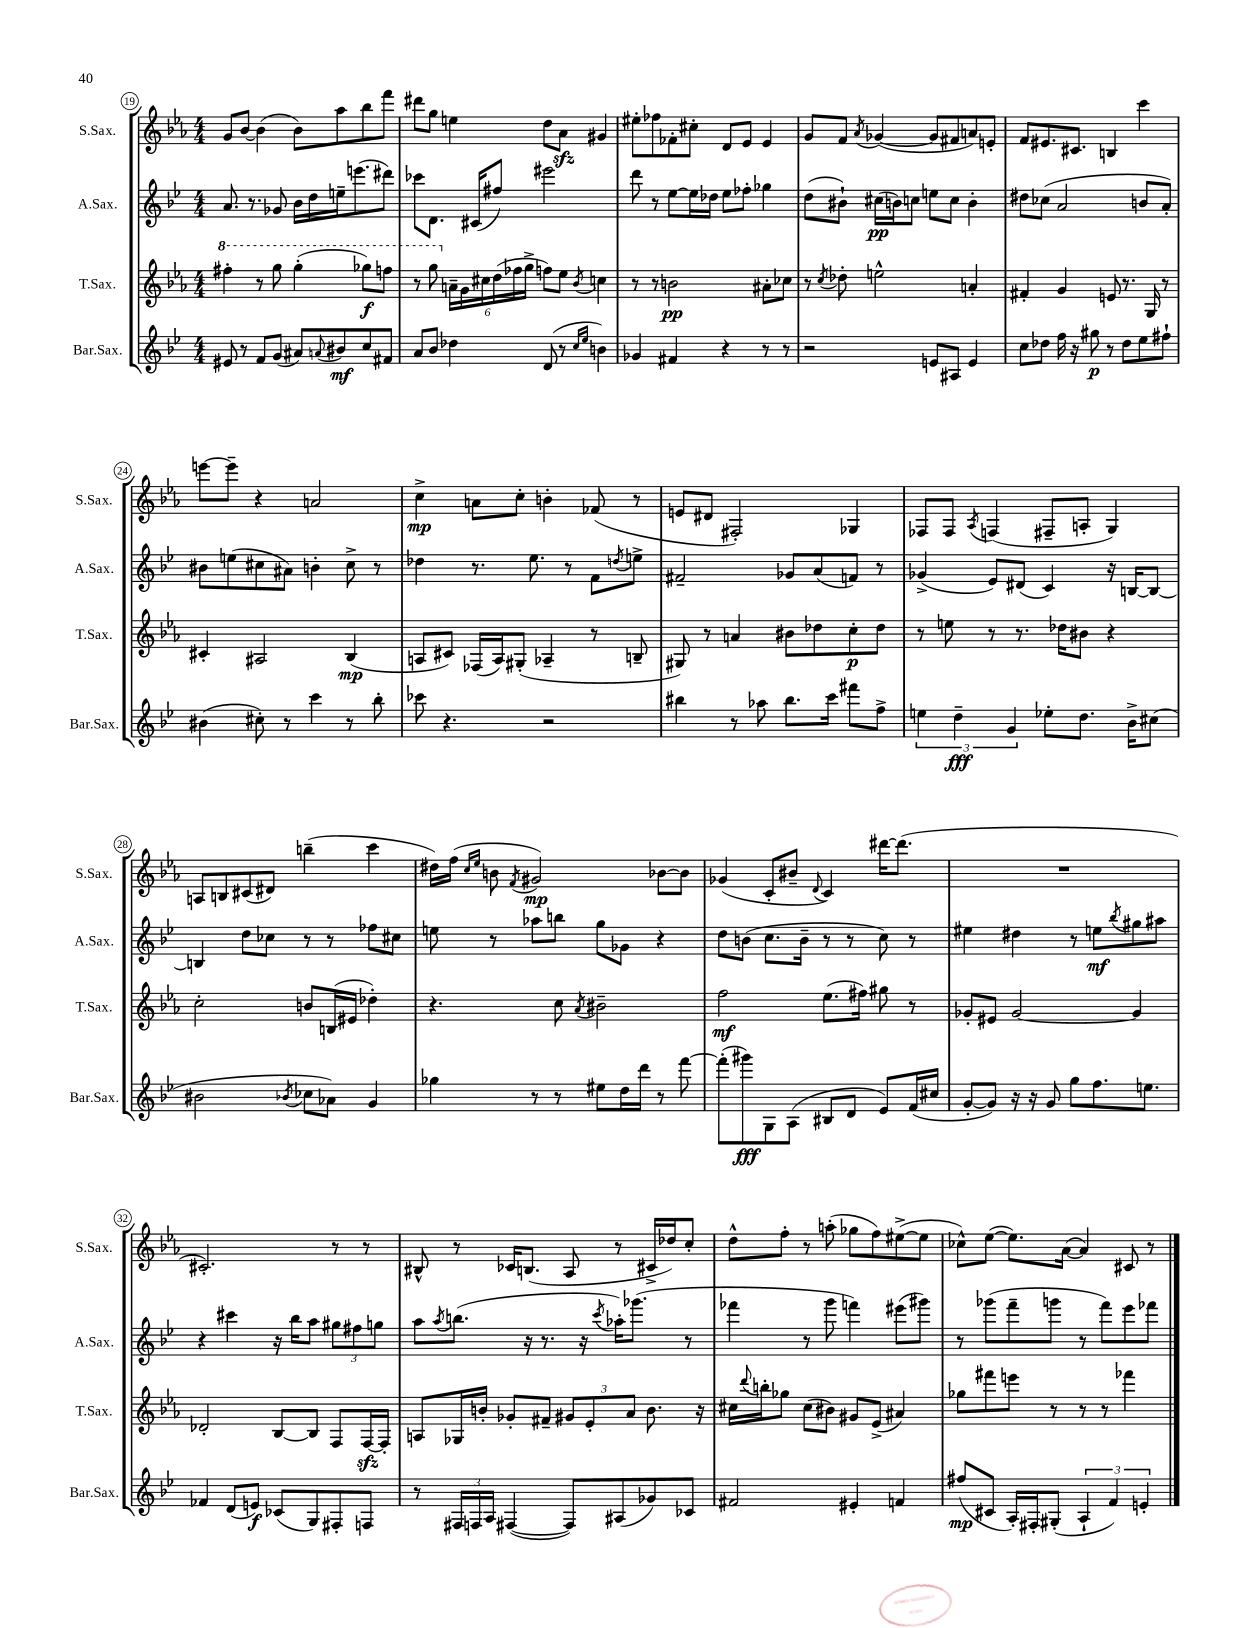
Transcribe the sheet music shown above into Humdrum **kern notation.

**kern	**dynam	**kern	**dynam	**kern	**dynam	**kern	**dynam
*part4	*part4	*part3	*part3	*part2	*part2	*part1	*part1
*staff4	*staff4	*staff3	*staff3	*staff2	*staff2	*staff1	*staff1
*I"Bar.Sax.	*	*I"T.Sax.	*	*I"A.Sax.	*	*I"S.Sax.	*
*I'Bar.Sax.	*	*I'T.Sax.	*	*I'A.Sax.	*	*I'S.Sax.	*
*clefG2	*	*clefG2	*	*clefG2	*	*clefG2	*
*k[b-e-]	*	*k[b-e-a-]	*	*k[b-e-]	*	*k[b-e-a-]	*
*M4/4	*	*M4/4	*	*M4/4	*	*M4/4	*
*	*	*8va	*	*	*	*	*
=19	=19	=19	=19	=19	=19	=19	=19
8e#X/	.	4fff#X'\	.	8.a/	.	8g/L	.
8r	.	.	.	.	.	[8b-/J	.
.	.	.	.	8.r	.	.	.
8f/L	.	8r	.	.	.	(4b-\]	.
(8g/J	.	8ggg\	.	8g-X/	.	.	.
8a#X/L)	.	(4ggg'\	.	16b-\LL	.	8b-\L)	.
.	.	.	.	16dd\	.	.	.
8qqan/	.	.	.	.	.	.	.
8b#X/	mf	.	.	16een~\J	.	8aa-\	.
.	.	.	.	(8.eeen\	.	.	.
8cc/	.	8ggg-X\L)	f	.	.	8bb-\	.
8f#X/J	.	8fffn\J	.	8ddd#X\J)	.	8fff\J	.
=20	=20	=20	=20	=20	=20	=20	=20
8a/L	.	8r	.	8ccc-X\L	.	8ddd#X\L	.
8b-/J	.	8ggg\	.	8.d\J	.	8gg\J	.
*	*	*X8va	*	*	*	*	*
4dd-X\	.	24an~\LL	.	.	.	4een\	.
.	.	24g\	.	.	.	.	.
.	.	.	.	(16c#X/KL	.	.	.
.	.	24cc#X\	.	.	.	.	.
.	.	(24dd\	.	8ff#X/J)	.	.	.
.	.	24ff-X\	.	.	.	.	.
.	.	24gg^\JJ	.	.	.	.	.
(8d/	.	8ffn\L)	.	2eee#X\	.	8dd\L	.
8r	.	8ee-\J	.	.	.	8a-zz\J	.
16qqcc/LL	.	.	.	.	.	.	.
16qqee-/JJ	.	8qb-/	.	.	.	.	.
4bn\)	.	4ccn\	.	.	.	4g#X/	.
=21	=21	=21	=21	=21	=21	=21	=21
4g-X/	.	8r	.	8ddd\	.	8ee#X'\L	.
.	.	8r	.	8r	.	8ff-X\	.
4f#X/	.	2bn\	pp	[8ee-\L	.	8f-X'\	.
.	.	.	.	16ee-\L]	.	8cc#X'\J	.
.	.	.	.	16dd-X\JJ	.	.	.
4r	.	.	.	8ee-\L	.	8d/L	.
.	.	.	.	8ff-X'\J	.	8e-/J	.
8r	.	8a#X'\L	.	4gg-X\	.	4e-/	.
8r	.	8cc-X\J	.	.	.	.	.
=22	=22	=22	=22	=22	=22	=22	=22
2r	.	8r	.	(8dd\L	.	8g/L	.
.	.	8qcc/	.	.	.	.	.
.	.	8dd-X'\	.	8b#X`\J)	.	8f/J	.
.	.	.	.	.	.	8qa-/	.
.	.	2een^^\	.	(16cc#X\LL	pp	([4g-X/	.
.	.	.	.	16bn\J)	.	.	.
.	.	.	.	8ccn\J	.	.	.
8en/L	.	.	.	8een\L	.	8g-/L]	.
8A#X/J	.	.	.	8cc\J	.	8f#X/	.
4e/	.	4an'/	.	4b'\	.	8an/)	.
.	.	.	.	.	.	8en'/J	.
=23	=23	=23	=23	=23	=23	=23	=23
8cc\L	.	4f#X'/	.	8dd#X\L	.	8f/L	.
8dd-X\J	.	.	.	(8cc-X\J	.	8.e#X/	.
16ff\	.	4g/	.	2a/	.	.	.
16r	.	.	.	.	.	8.c#X/J	.
8gg#X\	p	.	.	.	.	.	.
8r	.	8en/	.	.	.	4Bn/	.
8dd-\L	.	8.r	.	.	.	.	.
8ee-\	.	.	.	8bn/L	.	4ccc\	.
.	.	16G/	.	.	.	.	.
8ff#X`\J	.	8r	.	8a'/J)	.	.	.
!!LO:LB:g=z
=24	=24	=24	=24	=24	=24	=24	=24
(4b#X\	.	4c#X'/	.	8b#X\L	.	[8eeen\L	.
.	.	.	.	(8een\	.	8eee~\J]	.
8cc#X'\)	.	2A#X/	.	8cc#X\	.	4r	.
8r	.	.	.	8a#X\J)	.	.	.
4ccc\	.	.	.	4bn'\	.	2an/	.
8r	.	(4B-/	mp	8cc#^\	.	.	.
8bb-'\	.	.	.	8r	.	.	.
=25	=25	=25	=25	=25	=25	=25	=25
8ccc-X\	.	8An/L	.	4dd-X\	.	4cc^\	mp
4.r	.	8c#X/J)	.	.	.	.	.
.	.	(16F-X/LL	.	8.r	.	8an\L	.
.	.	16A/J)	.	.	.	.	.
.	.	(8G#X'/J	.	.	.	8cc'\J	.
.	.	.	.	8.ee-\	.	.	.
2r	.	4A-X~/	.	.	.	4bn'\	.
.	.	.	.	8r	.	.	.
.	.	8r	.	8f\L	.	(8f-X/	.
.	.	.	.	8qddn/	.	.	.
.	.	8Bn~/	.	8een^\J	.	8r	.
=26	=26	=26	=26	=26	=26	=26	=26
4bb#X\	.	8G#X/)	.	2f#X~/	.	8en/L	.
.	.	8r	.	.	.	8d#X/J	.
8r	.	4an/	.	.	.	2F#X'/)	.
8aa-X\	.	.	.	.	.	.	.
8.bb#\L	.	8b#X\L	.	8g-X/L	.	.	.
.	.	8dd-X\	.	(8a/	.	.	.
16ccc\Jk	.	.	.	.	.	.	.
8fff#X\L	.	8cc'\	p	8fn/J)	.	4G-X/	.
8ff^\J	.	8dd-\J	.	8r	.	.	.
=27	=27	=27	=27	=27	=27	=27	=27
6een\	.	8r	.	(4g-X^/	.	8F-X/L	.
.	.	8een\	.	.	.	8F-/J	.
6dd~\	fff	.	.	.	.	.	.
.	.	.	.	.	.	8qA-/	.
.	.	8r	.	8e-/L)	.	(4Fn/	.
6g/	.	.	.	.	.	.	.
.	.	8.r	.	(8d#X/J	.	.	.
8ee-X'\L	.	.	.	4c/)	.	8F#X~/L	.
.	.	16dd-X\KL	.	.	.	.	.
8.dd\J	.	8b#X\J	.	.	.	8An'/J	.
.	.	4r	.	16r	.	4G/)	.
16b-^\KL	.	.	.	[16Bn/KL	.	.	.
(8cc#X\J	.	.	.	8B/J_	.	.	.
!!LO:LB:g=z
=28	=28	=28	=28	=28	=28	=28	=28
2b#X\	.	2cc'\	.	4Bn/]	.	8An/L	.
.	.	.	.	.	.	8Bn/	.
.	.	.	.	8dd\L	.	(8c#X/	.
.	.	.	.	8cc-X\J	.	8d#X/J)	.
8qb-X/	.	.	.	.	.	.	.
8cc-X\L	.	8bn/L	.	8r	.	(4bbn~\	.
8a-X\J)	.	(16Bn/L	.	8r	.	.	.
.	.	16e#X/JJ	.	.	.	.	.
4g/	.	4dd-X'\)	.	8ff-X\L	.	4ccc\	.
.	.	.	.	8cc#X\J	.	.	.
=29	=29	=29	=29	=29	=29	=29	=29
4gg-X\	.	4.r	.	8een\	.	16dd#X\LL)	.
.	.	.	.	.	.	(16ff\JJ	.
.	.	.	.	.	.	16qqcc/LL	.
.	.	.	.	.	.	16qqee-/JJ	.
.	.	.	.	8r	.	8bn\	.
.	.	.	.	.	.	8qf/	.
8r	.	.	.	8aa-X\L	.	2g#X/)	mp
8r	.	8cc\	.	8bbn\J	.	.	.
.	.	8qa-/	.	.	.	.	.
8ee#X\L	.	2b#X~\	.	8gg\L	.	.	.
16dd\L	.	.	.	8g-X\J	.	.	.
16ddd\JJ	.	.	.	.	.	.	.
8r	.	.	.	4r	.	[8b-X\L	.
[8fff\	.	.	.	.	.	8b-\J]	.
=30	=30	=30	=30	=30	=30	=30	=30
(8fff'\L]	.	2ff\	mf	8dd\L	.	(4g-X/	.
8ggg#X\)	fff	.	.	(8bn\J	.	.	.
8G\	.	.	.	8.cc\L	.	8c'/L	.
(8A\J	.	.	.	.	.	8b#X~/J	.
.	.	.	.	16b~\Jk	.	.	.
.	.	.	.	.	.	8qqd/	.
8B#X/L	.	(8.ee-\L	.	8r	.	4c/)	.
8d/J	.	.	.	8r	.	.	.
.	.	16ff#X\Jk)	.	.	.	.	.
8e-/L)	.	8gg#X\	.	8cc\)	.	[16ddd#X\KL	.
.	.	.	.	.	.	(8.ddd#\J]	.
(16f/L	.	8r	.	8r	.	.	.
16cc#X/JJ	.	.	.	.	.	.	.
=31	=31	=31	=31	=31	=31	=31	=31
[8g'/L	.	8g-X'/L	.	4ee#X\	.	1r	.
8g/J])	.	8e#X/J	.	.	.	.	.
16r	.	[2g-/	.	4dd#X\	.	.	.
16r	.	.	.	.	.	.	.
8g/	.	.	.	.	.	.	.
8gg\L	.	.	.	8r	.	.	.
8.ff\	.	.	.	8een\L	mf	.	.
.	.	.	.	8qbb-/	.	.	.
.	.	4g-/]	.	8gg#X\	.	.	.
8.een\J	.	.	.	.	.	.	.
.	.	.	.	8aa#X\J	.	.	.
!!LO:LB:g=z
=32	=32	=32	=32	=32	=32	=32	=32
4f-X/	.	2d-X'/	.	4r	.	2.c#X'/)	.
(8d/L	.	.	.	4ccc#X\	.	.	.
8en/J)	f	.	.	.	.	.	.
(8c-X/L	.	[8B-/L	.	16r	.	.	.
.	.	.	.	16bb-\KL	.	.	.
8G/)	.	8B-/J]	.	8aa\J	.	.	.
8F#X'/	.	8F/L	.	12gg#X\L	.	8r	.
.	.	.	.	12ff#X\	.	.	.
8Fn/J	.	[16Fzz/L	.	.	.	8r	.
.	.	.	.	12ggn\J	.	.	.
.	.	16F'/JJ]	.	.	.	.	.
=33	=33	=33	=33	=33	=33	=33	=33
8r	.	8An/L	.	8aa\L	.	8B#X^^/	.
.	.	.	.	8qaa/	.	.	.
24F#X/LL	.	16G-X/L	.	(8.bbn\J	.	8r	.
24Fn/	.	.	.	.	.	.	.
.	.	16bn'/JJ	.	.	.	.	.
24A/JJ	.	.	.	.	.	.	.
([4F#X/	.	8g-X'/L	.	.	.	16c-X/KL	.
.	.	.	.	16r	.	(8.Bn/J	.
.	.	8f#X~/J	.	8.r	.	.	.
8F#/L])	.	12g#X/L	.	.	.	8A-/	.
.	.	.	.	16r	.	.	.
.	.	12e-'/	.	.	.	.	.
.	.	.	.	8qccc/	.	.	.
(8A#X/	.	.	.	16aa-X'\KL)	.	8r	.
.	.	12a-/J	.	.	.	.	.
.	.	.	.	(8.ggg-X\J	.	.	.
8g-X/)	.	8.b\	.	.	.	16c#X^/LL	.
.	.	.	.	.	.	16dd-X/J)	.
8c-X/J	.	.	.	8r	.	8cc'/J	.
.	.	16r	.	.	.	.	.
=34	=34	=34	=34	=34	=34	=34	=34
2f#X/	.	16cc#X\LL	.	4fff-X\	.	8dd^^\L	.
.	.	8qqddd/	.	.	.	.	.
.	.	16bbn'\J	.	.	.	.	.
.	.	8gg-X\J	.	.	.	8ff'\J	.
.	.	(8cc#\L	.	8r	.	8r	.
.	.	8b#X\J)	.	8ggg\	.	(8aan'\	.
4e#X'/	.	8g#X/L	.	4fffn\)	.	8gg-X\L	.
.	.	(8e-^/J	.	.	.	8ff\)	.
4fn/	.	4a#X/)	.	(8eee#X\L	.	([8ee#X^\	.
.	.	.	.	8ggg#X\J)	.	8ee#\J]	.
=35	=35	=35	=35	=35	=35	=35	=35
(8ff#X/L	mp	8gg-X\L	.	8r	.	8cc-X^^\L)	.
8c#X/J	.	8fff#X\	.	(8ggg-X\L	.	([8ee-\J	.
16A'/LL)	.	8eeen\J	.	8fff~\	.	8.ee-\L])	.
16F#X'/J	.	.	.	.	.	.	.
(8G#X'/J	.	8r	.	8gggn\J	.	.	.
.	.	.	.	.	.	([16a-\Jk	.
6A`/	.	8r	.	8r	.	4a-/])	.
.	.	8r	.	8fff\L)	.	.	.
6f/)	.	.	.	.	.	.	.
.	.	4fff-X\	.	8eee-\	.	8c#X/	.
6en'/	.	.	.	.	.	.	.
.	.	.	.	8fff-X\J	.	8r	.
==	==	==	==	==	==	==	==
*-	*-	*-	*-	*-	*-	*-	*-
